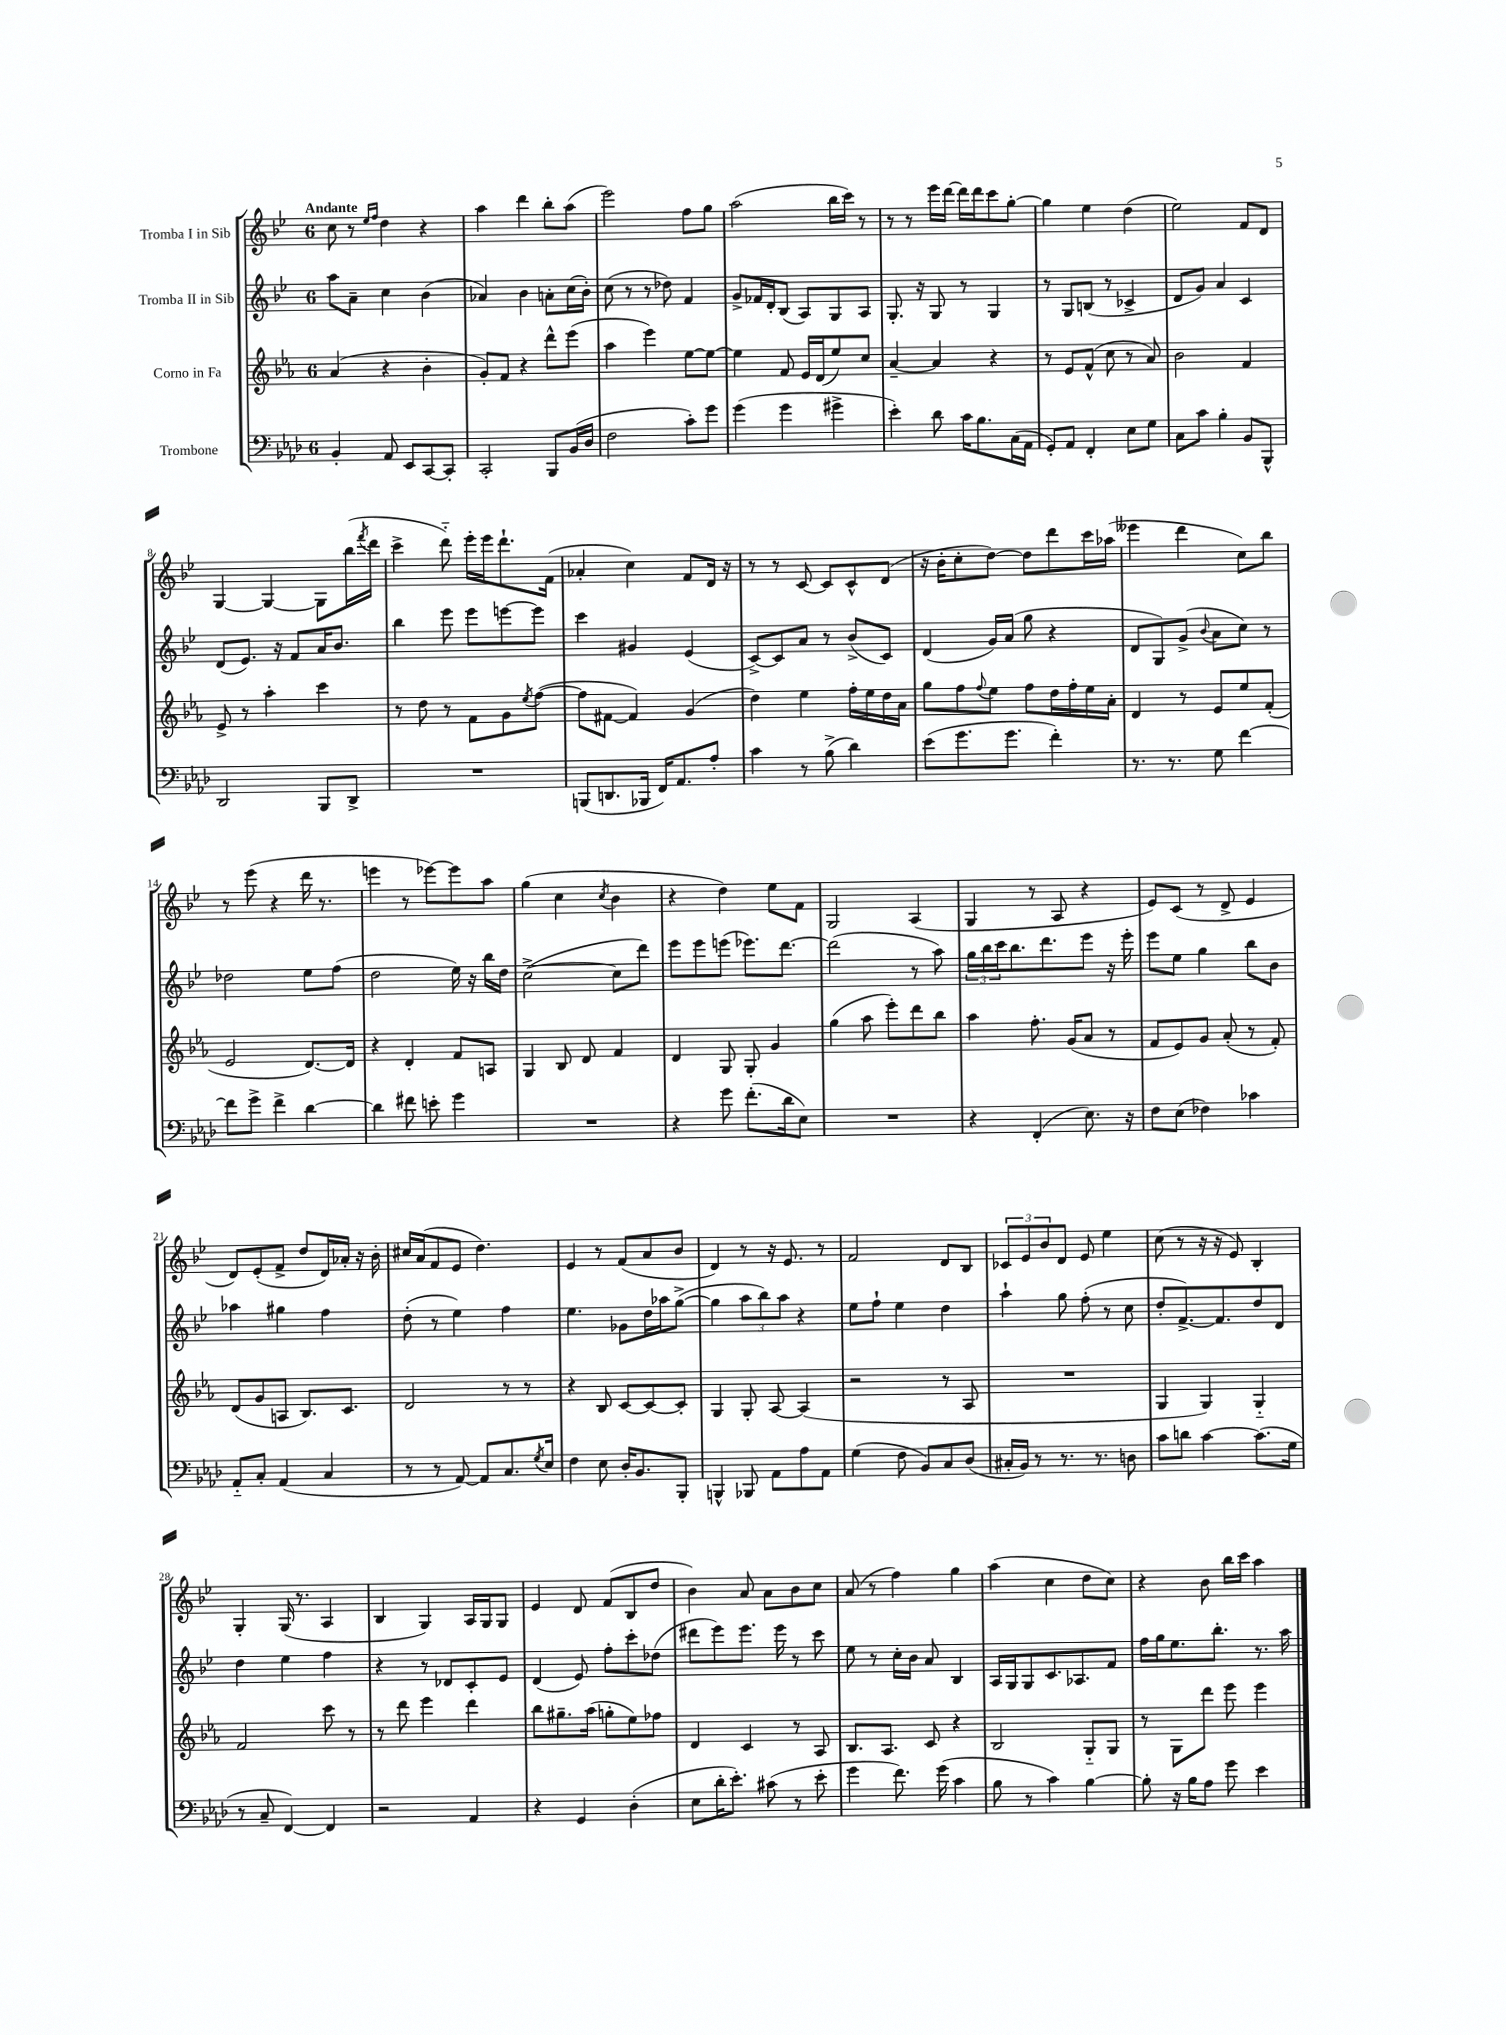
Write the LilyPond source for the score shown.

<<
\new StaffGroup <<
\new Staff = "s0" \with { instrumentName = "Tromba I in Sib" } {
    \clef treble \key bes \major \once \override Staff.TimeSignature.style = #'single-digit \time 6/8 \tempo "Andante"
    c''8 r8 \grace { ees''16 f''16 } d''4 r4 |
    a''4 d'''4 bes''8-. a''8( |
    ees'''2) f''8 g''8 |
    a''2( bes''16 c'''16) r8 |
    r8 r8 ees'''16 d'''16~ d'''16 d'''16 c'''8 g''8~-. |
    g''4 ees''4 d''4( |
    ees''2) f'8 d'8 |
    g4~ g4~ g8 bes''16( \acciaccatura { f'''8 } d'''16 |
    c'''4-> d'''8-_) ees'''16-. ees'''16 d'''8.-! f'16( |
    aes'4-. c''4) f'8 d'16 r16 |
    r8 r8 c'8~ c'8 c'8-^ d'8( |
    r16 bes'16-. c''8-. d''8~) d''8 d'''8 c'''16 aes''16( |
    eeses'''4 d'''4 c''8) bes''8 |
    r8 ees'''8( r4 d'''16 r8. |
    e'''4 r8 ees'''8~) ees'''8 a''8 |
    g''4( c''4 \acciaccatura { c''8 } bes'4 |
    r4 d''4) ees''8 f'8 |
    g2 a4( |
    g4 r8 a8 r4 |
    ees'8) c'8( r8 d'8-> ees'4 |
    d'8) ees'8-.( f'8-> d''8 d'16) aes'16-. r16 bes'16-. |
    cis''16 a'16( f'8 ees'8 d''4.) |
    ees'4 r8 f'8( a'8 bes'8 |
    d'4) r8 r16 ees'8. r8 |
    f'2 d'8 bes8 |
    \tuplet 3/2 { ces'8 ees'8 bes'8 } d'8 ees'8 ees''4 |
    c''8( r8 r16 r16 ees'8) bes4-. |
    g4-. g16( r8. a4 |
    bes4 g4) a16 g16 g8 |
    ees'4 d'8 f'8( bes8 d''8 |
    bes'4) a'8 a'8 bes'8 c''8 |
    a'8( r8 f''4) g''4 |
    a''4( c''4 d''8 c''8) |
    r4 bes'8 bes''16 c'''16 a''4 \bar "|." |
}
\new Staff = "s1" \with { instrumentName = "Tromba II in Sib" } {
    \clef treble \key bes \major \once \override Staff.TimeSignature.style = #'single-digit \time 6/8
    a''8 a'8-- c''4 bes'4( |
    aes'4) bes'4 a'8-. c''16( bes'16-.) |
    c''8( r8 r8 des''8) f'4 |
    g'8-> fes'16 d'16-. bes8( a8) g8 a8 |
    g8.-. r16 g8 r8 g4 |
    r8 g8 b8( r8 ces'4-> |
    d'8 g'8) a'4 c'4 |
    d'8( ees'8.) r16 f'8 a'16 bes'8. |
    bes''4 ees'''8 ees'''8 e'''8~ e'''8 |
    c'''4 gis'4 ees'4( |
    c'8~->) c'8 a'8 r8 bes'8->( c'8) |
    d'4( g'16) a'16( g''8 r4 |
    d'8 g8) g'8->( \appoggiatura { bes'8 } a'8 c''8) r8 |
    des''2 ees''8 f''8( |
    d''2 ees''16) r16 bes''16 d''16 |
    c''2~->( c''8 d'''8) |
    ees'''8 ees'''8 e'''8( ees'''8.) d'''8.~ |
    d'''2( r8 a''8) |
    \tuplet 3/2 { g''16 bes''16 c'''16 } bes''8. d'''8. ees'''8 r16 ees'''16-. |
    ees'''8 ees''8 g''4 bes''8 bes'8 |
    aes''4 gis''4 f''4 |
    d''8-.( r8 ees''4) f''4 |
    ees''4. ges'8 d''16 aes''16 g''8~->( |
    g''4 \tuplet 3/2 { a''8 bes''8) a''8 } r4 |
    ees''8 f''8-! ees''4 d''4 |
    a''4-! g''8 f''8-.( r8 c''8 |
    d''8-. f'8.~->) f'8. d''8 d'8 |
    d''4 ees''4 f''4 |
    r4 r8 des'8 c'8-. ees'8 |
    d'4( ees'8) f''8-. c'''8-. des''8( |
    dis'''8 ees'''8) ees'''8. ees'''16 r8 c'''8 |
    ees''8 r8 c''16-. bes'16 a'8 bes4 |
    a16 g16 g8 c'8. aes8. f'8 |
    f''16 g''16 ees''8. bes''8.-. r8. a''16 \bar "|." |
}
\new Staff = "s2" \with { instrumentName = "Corno in Fa" } {
    \clef treble \key ees \major \once \override Staff.TimeSignature.style = #'single-digit \time 6/8
    aes'4( r4 bes'4-. |
    g'8-.) f'8 r4 d'''8-^ ees'''8( |
    aes''4 ees'''4) ees''8~ ees''8~ |
    ees''4 f'8 ees'16 d'16( ees''8) c''8 |
    aes'4~-- aes'4 r4 |
    r8 ees'8 f'8-^( c''8 r8 aes'8) |
    bes'2 f'4 |
    ees'8-> r8 aes''4-. c'''4 |
    r8 d''8 r8 f'8 g'8 \acciaccatura { ees''8 } f''8~( |
    f''8 fis'8~ fis'4) g'4( |
    d''4) ees''4 f''16-. ees''16 d''16 aes'16 |
    g''8 f''8 \appoggiatura { f''8 } ees''8 f''8 d''16 f''16-. ees''16 aes'16-. |
    d'4 r8 ees'8 ees''8 f'8-.( |
    ees'2 d'8.~) d'16 |
    r4 d'4-. f'8 a8 |
    g4 bes8 d'8 f'4 |
    d'4 g8 g8-. g'4 |
    g''4( aes''8 ees'''8-.) d'''8 bes''8 |
    aes''4 f''8.-. g'16( aes'8 r8 |
    f'8 ees'8) g'8 aes'8-.( r8 f'8-.) |
    d'8( g'8 a8 bes8.) c'8. |
    d'2 r8 r8 |
    r4 bes8 c'8~ c'8~ c'8-. |
    g4 g8-. aes8~ aes4( |
    r2 r8 aes8 |
    R2. |
    g4 g4) g4-_ |
    f'2 c'''8 r8 |
    r8 d'''8 ees'''4 d'''4 |
    bes''8 gis''8.-- aes''16( g''8-. ees''8) fes''8 |
    d'4 c'4 r8 aes8 |
    bes8. aes8. c'8 r4 |
    bes2 g8-_ g8 |
    r8 g8 d'''8 ees'''8 ees'''4 \bar "|." |
}
\new Staff = "s3" \with { instrumentName = "Trombone" } {
    \clef bass \key aes \major \once \override Staff.TimeSignature.style = #'single-digit \time 6/8
    bes,4-. aes,8 ees,8 c,8~ c,8-. |
    c,2-. bes,,8 bes,16( des16 |
    f2 c'8-.) g'8 |
    g'4( g'4 gis'4-> |
    ees'4-.) des'8 c'16 bes8. c16( aes,16 |
    g,8-.) aes,8 f,4-. ees8 g8 |
    c8 c'8 bes4-. bes,8 bes,,8-^ |
    des,2 bes,,8 des,8-> |
    R2. |
    b,,8( d,8. bes,,16 f,16) aes,8. aes8-. |
    c'4 r8 bes8->( des'4) |
    ees'8( g'8. g'8. f'4-.) |
    r8. r8. g8 f'4~ |
    f'8 g'8-> f'4-> des'4~ |
    des'4 fis'8 e'8-. g'4 |
    R2. |
    r4 g'8 f'8.-.( des'16 ees8) |
    R2. |
    r4 f,4-.( ees8.) r16 |
    f8 ees8( fes4) ces'4 |
    aes,8-_ c8-. aes,4( c4 |
    r8 r8 aes,8~) aes,8 c8. \acciaccatura { g8 } ees16 |
    f4 ees8 des16-. bes,8. bes,,8-. |
    b,,4-^ bes,,8 aes,8 aes8 aes,8 |
    g4( f8 bes,8) c8 des8( |
    cis16-. bes,16) r8 r8. r8. d8 |
    c'8 d'8 c'4~ c'8.( g16 |
    r8 c8-- f,4~) f,4 |
    r2 aes,4 |
    r4 g,4 des4-.( |
    ees8 des'16-. ees'8.-.) cis'8( r8 ees'8-. |
    g'4 f'8.) g'16( c'4 |
    bes8 r8 c'4) bes4~ |
    bes8-. r16 bes16 aes8 g'8 ees'4 \bar "|." |
}
>>
>>
